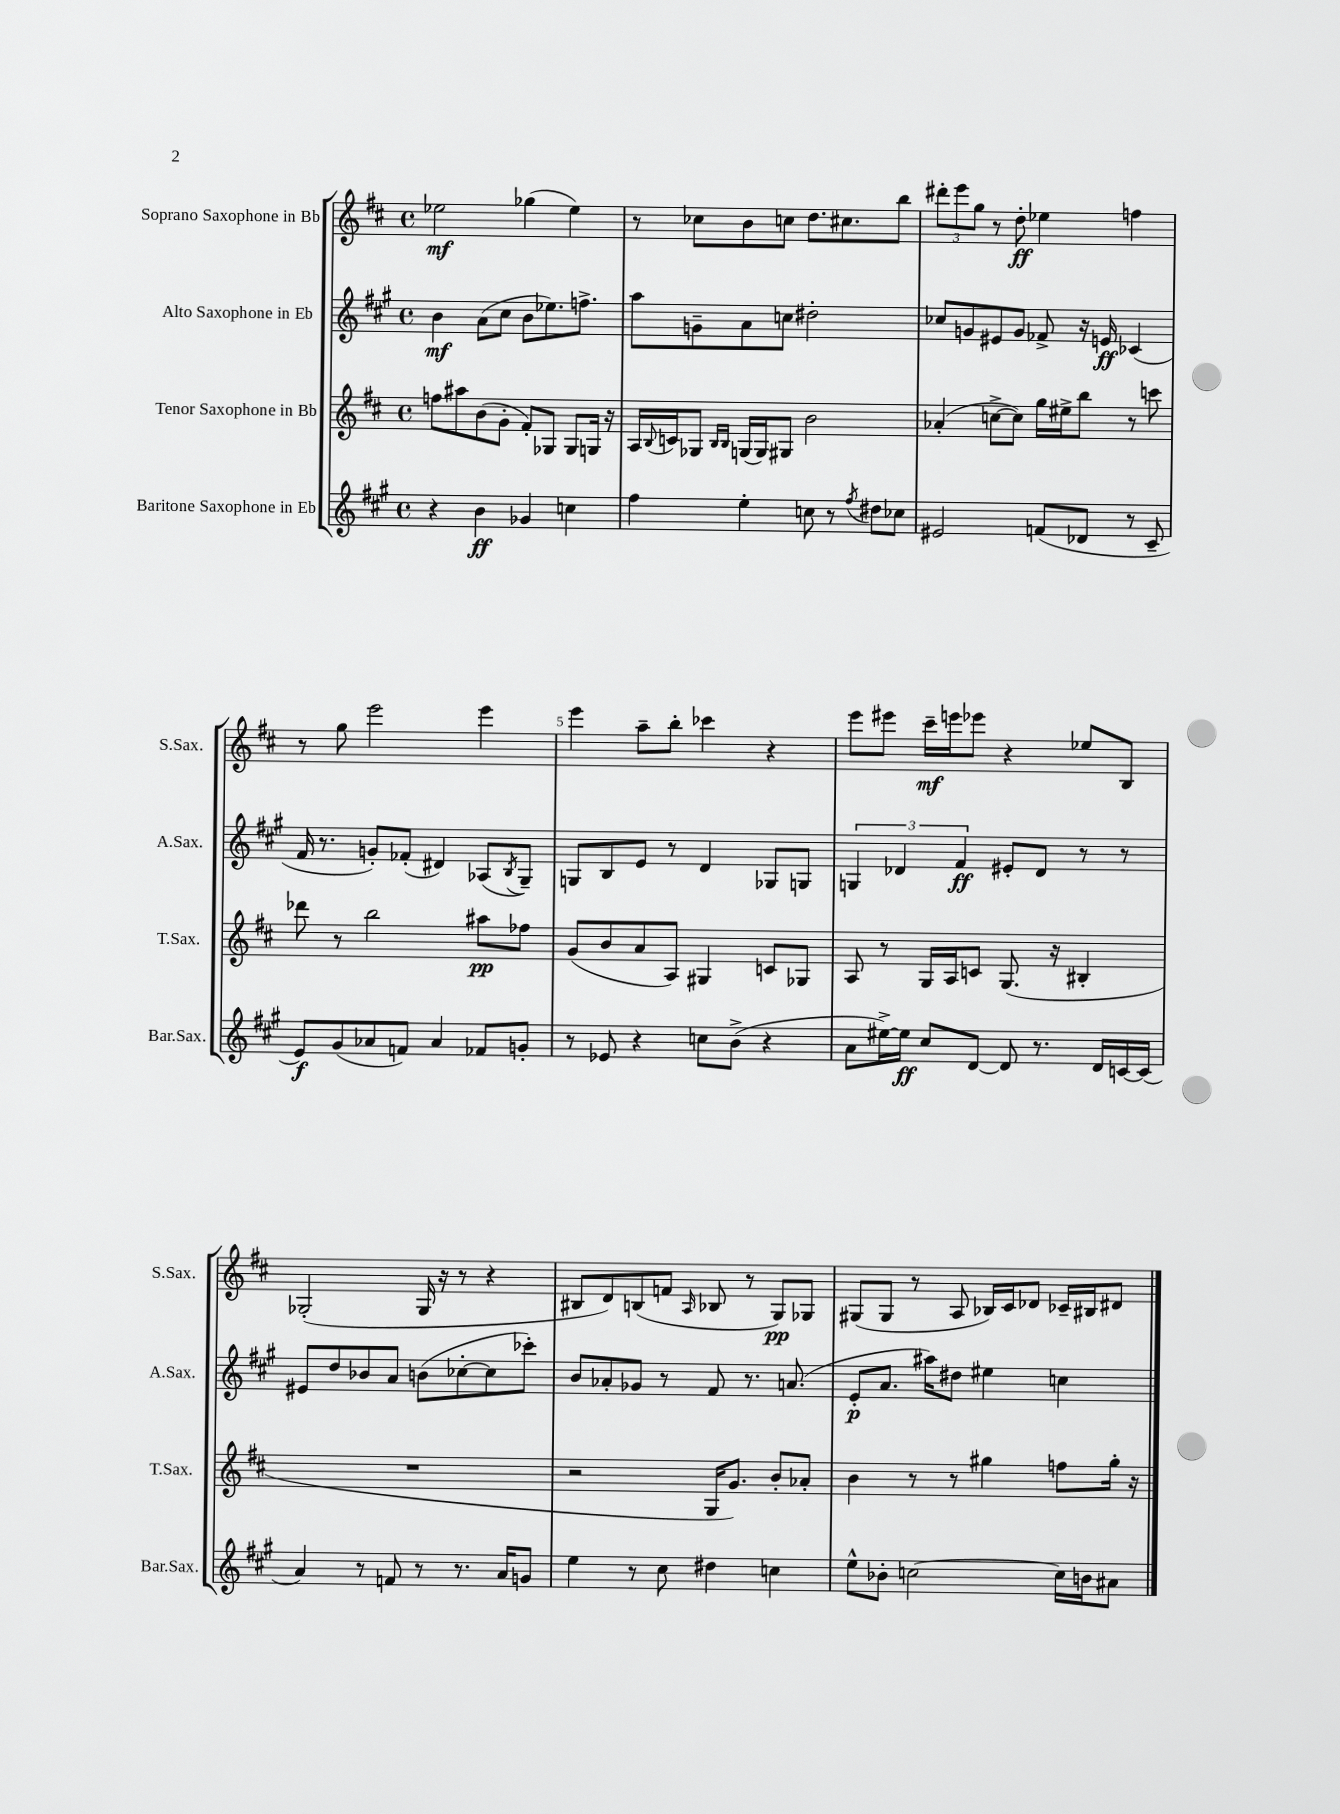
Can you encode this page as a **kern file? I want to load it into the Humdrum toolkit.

**kern	**kern	**kern	**kern
*staff4	*staff3	*staff2	*staff1
*clefG2	*clefG2	*clefG2	*clefG2
*k[f#c#g#]	*k[f#c#]	*k[f#c#g#]	*k[f#c#]
*M4/4	*M4/4	*M4/4	*M4/4
*met(c)	*met(c)	*met(c)	*met(c)
4r	8ff\L	4b\	2ee-\
.	8aa#\	.	.
4b\	(8b\	(8a\L	.
.	8g'\J	8cc#\J	.
4g-/	8f#'/L)	8b\L	(4gg-\
.	8G-/J	8.ee-\)	.
4cc\	8G-/L	.	4ee-\)
.	.	8.ff^\J	.
.	16G/Jk	.	.
.	16r	.	.
=	=	=	=
4ff#\	16A/LL	8aa\L	8r
.	8qqB/	.	.
.	16c/J	.	.
.	8G-/J	8g~\	8cc-\L
.	16qqB/LL	.	.
.	16qqB/JJ	.	.
4ee'\	(16G/LL	8a\	8b\
.	16G/J)	.	.
.	8G#/J	8cc\J	8cc\J
8cc\	2b\	2dd#'\	8.dd\L
8r	.	.	.
.	.	.	8.cc#\
8qff#/	.	.	.
8dd#\L	.	.	.
8cc-\J	.	.	8bb\J
=	=	=	=
2e#/	(4a-'/	8cc-/L	12ddd#'\L
.	.	.	12eee\
.	.	8g/	.
.	.	.	12gg\J
.	[8cc^\L	8e#/	8r
.	8cc\]J)	8g/J	8dd'\
(8f/L	16gg\LL	8f-^/	4ee-\
.	16ee#^\J	.	.
8d-/J	8bb\J	16r	.
.	.	16e/	.
8r	8r	(4c-/	4ff\
8c#~/	8ccc\	.	.
=	=	=	=
8e/L)	8ddd-\	16f#/	8r
.	.	8.r	.
(8g#/	8r	.	8gg\
8a-/	2bb\	8g'/L)	2eee\
8f/J)	.	(8f-'/J	.
4a-/	.	4d#/)	.
8f-/L	8aa#\L	(8A-/L	4eee\
.	.	8qB/	.
8g'/J	8ff-\J	8G#~/J)	.
=	=	=	=
8r	(8g/L	8G/L	4eee\
8e-/	8b/	8B/	.
4r	8a/	8e/J	8aa~\L
.	8A/J)	8r	8bb'\J
8cc\L	4G#/	4d/	4ccc-\
(8b^\J	.	.	.
4r	8c/L	8G-/L	4r
.	8G-/J	8G/J	.
=	=	=	=
8a\L	8A/	6G/	8eee\L
[16ee#^\L)	8r	.	8eee#\J
.	.	6d-/	.
16ee#\]JJ	.	.	.
8cc#/L	16G/LL	.	16ccc#~\LL
.	16A/J	.	16eee\J
.	.	6f#/	.
[8d/J	8c/J	.	8eee-\J
8d/]	(8.G/	8e#'/L	4r
8.r	.	8d-/J	.
.	16r	.	.
.	4B#'/	8r	8ee-/L
16d/LL	.	.	.
[16c/	.	8r	8B/J
(16c/]JJ	.	.	.
=	=	=	=
4a/)	1r	8e#/L	(2G-'/
.	.	8dd/	.
8r	.	8b-/	.
8f/	.	8a/J	.
8r	.	(8b\L	16G-/
.	.	.	16r
8.r	.	[8cc-'\	8r
.	.	8cc-\]	4r
16a/LK	.	.	.
8g/J	.	8ccc-'\J)	.
=	=	=	=
4ee\	2r	8b/L	8B#/L
.	.	8a-'/	8d/)
8r	.	8g-/J	(8B/
8cc#\	.	8r	8f/J
.	.	.	16qqA/
4dd#\	16G/LK	8f#/	8B-/
.	8.g/J)	.	.
.	.	8.r	8r
4cc\	8b'/L	.	8G/L)
.	.	(8.a/	.
.	8a-'/J	.	8G-/J
=	=	=	=
8ee^^\L	4b\	8e'/L	(8G#/L
8b-'\J	.	8.a/J	8G#/J
[2cc\	8r	.	8r
.	.	16aa#\LK)	.
.	8r	8dd#\J	8A/
.	4gg#\	4ee#\	16B-/LL)
.	.	.	16c#/J
.	.	.	8d-/J
16cc\]LL	8ff\L	4cc\	16c-~/LL
16b\J	.	.	16B#/J
8a#\J	16gg#'\Jk	.	8d#/J
.	16r	.	.
==	==	==	==
*-	*-	*-	*-
